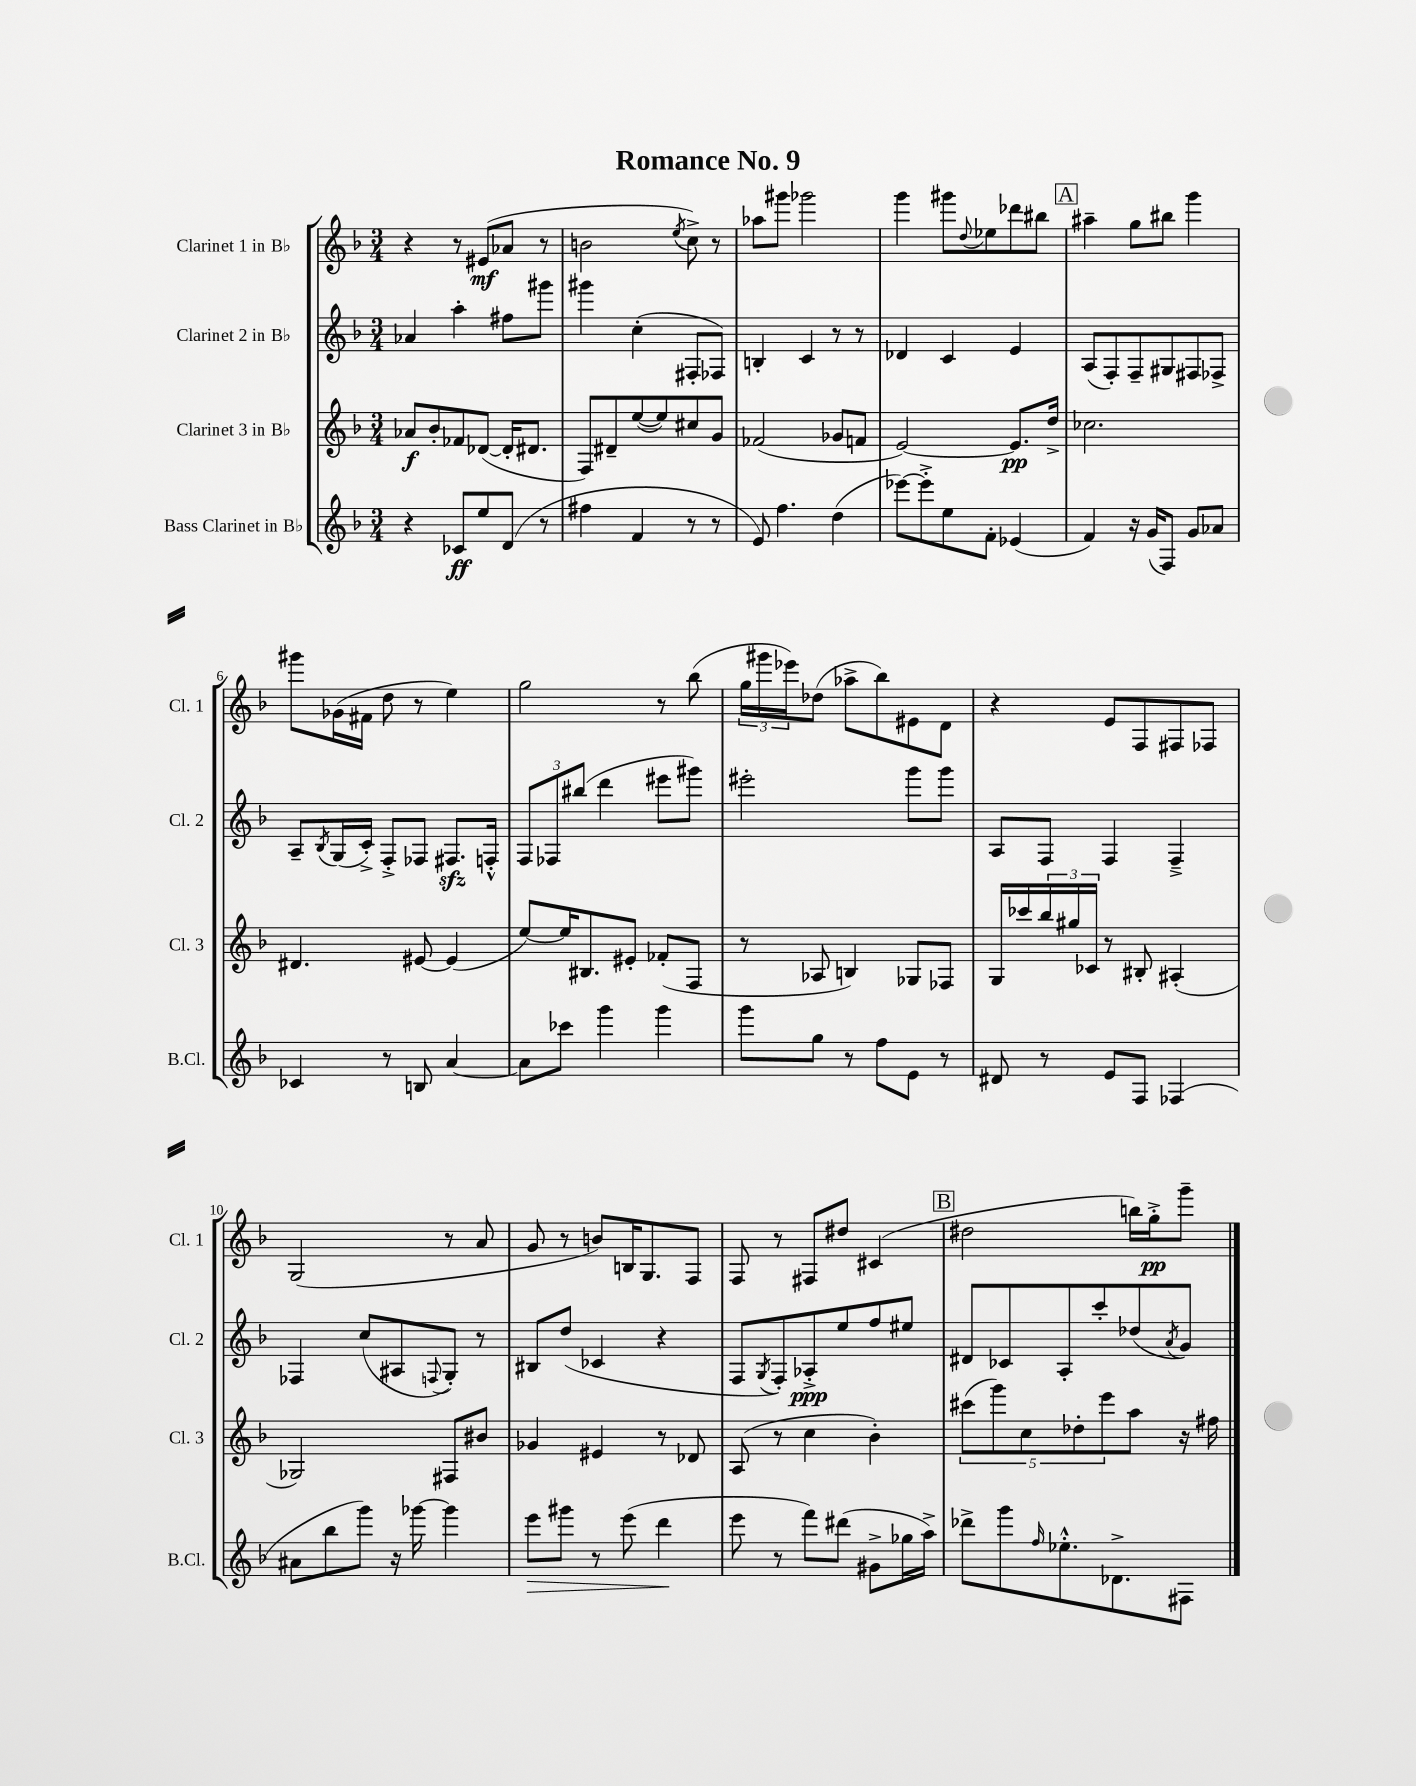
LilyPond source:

\header { title = "Romance No. 9" }
<<
\new StaffGroup <<
\new Staff = "s0" \with { instrumentName = "Clarinet 1 in Bb" shortInstrumentName = "Cl. 1" } {
    \clef treble \key f \major \numericTimeSignature \time 3/4
    r4 r8 eis'8\mf( aes'8 r8 |
    b'2 \acciaccatura { e''8 } c''8->) r8 |
    aes''8 gis'''8 ges'''2 |
    g'''4 gis'''8 \appoggiatura { d''8 } ees''8 des'''8 bis''8 |
    \mark \markup { \box "A" } ais''4-- g''8 bis''8 g'''4 |
    gis'''8 ges'16( fis'16 d''8 r8 e''4) |
    g''2 r8 bes''8( |
    \tuplet 3/2 { g''16 gis'''16 ees'''16) } des''8( aes''8-> bes''8) eis'8 d'8 |
    r4 e'8 f8 fis8 fes8 |
    g2( r8 a'8 |
    g'8 r8 b'8) b16 g8. f8 |
    f8 r8 fis8 dis''8 cis'4( |
    \mark \markup { \box "B" } dis''2 b''16) g''16-.->\pp g'''8-- \bar "|." |
}
\new Staff = "s1" \with { instrumentName = "Clarinet 2 in Bb" shortInstrumentName = "Cl. 2" } {
    \clef treble \key f \major \numericTimeSignature \time 3/4
    aes'4 a''4-. fis''8 gis'''8 |
    gis'''4 c''4-.( fis8-. fes8) |
    b4-. c'4 r8 r8 |
    des'4 c'4 e'4 |
    \mark \markup { \box "A" } a8( f8-.) f8-- gis8 fis8 fes8-> |
    a8-- \acciaccatura { bes8 } g16( c'16-.->) f8-.-> fes8 fis8.\sfz f16-.-^ |
    \tuplet 3/2 { f8 fes8 bis''8( } d'''4 eis'''8 gis'''8) |
    eis'''2-. g'''8 g'''8 |
    a8 f8 f4 f4---> |
    fes4 c''8( ais8 \appoggiatura { f8 } g8-.) r8 |
    bis8 d''8( ces'4 r4 |
    f8 \acciaccatura { g8 } f8-.) aes8-.->\ppp e''8 f''8 eis''8 |
    \mark \markup { \box "B" } dis'8 ces'8 a8-. c'''8-. des''8( \acciaccatura { a'8 } g'8) \bar "|." |
}
\new Staff = "s2" \with { instrumentName = "Clarinet 3 in Bb" shortInstrumentName = "Cl. 3" } {
    \clef treble \key f \major \numericTimeSignature \time 3/4
    aes'8\f bes'8-. fes'8 des'8~( des'16-. dis'8. |
    f8) dis'8-- e''8~( e''8) cis''8 g'8 |
    fes'2( ges'8 f'8 |
    e'2~) e'8.\pp d''16-> |
    \mark \markup { \box "A" } ces''2. |
    dis'4. eis'8~ eis'4( |
    e''8~) e''16 bis8. eis'8-. fes'8-.( f8 |
    r8 aes8 b4) ges8 fes8 |
    g16 ces'''16 \tuplet 3/2 { bes''16 gis''16 ces'16 } r8 bis8-. ais4-.( |
    ges2) fis8 bis'8 |
    ges'4 eis'4 r8 des'8 |
    a8( r8 c''4 bes'4-.) |
    \mark \markup { \box "B" } \tuplet 5/4 { cis'''8( g'''8) c''8 des''8-. e'''8 } a''8 r16 fis''16 \bar "|." |
}
\new Staff = "s3" \with { instrumentName = "Bass Clarinet in Bb" shortInstrumentName = "B.Cl." } {
    \clef treble \key f \major \numericTimeSignature \time 3/4
    r4 ces'8\ff e''8 d'8( r8 |
    fis''4 f'4 r8 r8 |
    e'8) f''4. d''4( |
    ees'''8~) ees'''8-.-> e''8 f'8-. ees'4( |
    \mark \markup { \box "A" } f'4) r16 g'16( f8) g'8 aes'8 |
    ces'4 r8 b8 a'4~ |
    a'8 ces'''8 g'''4 g'''4 |
    g'''8 g''8 r8 f''8 e'8 r8 |
    dis'8 r8 e'8 f8 fes4( |
    ais'8 bes''8 g'''8) r16 ges'''16~ ges'''4 |
    e'''8\> gis'''8 r8 e'''8( d'''4\! |
    e'''8 r8 f'''8) dis'''8( gis'8-> ges''16 a''16->) |
    \mark \markup { \box "B" } des'''8-> g'''8 \grace { f''16 } ees''8.-.-^ des'8.-> fis8 \bar "|." |
}
>>
>>
